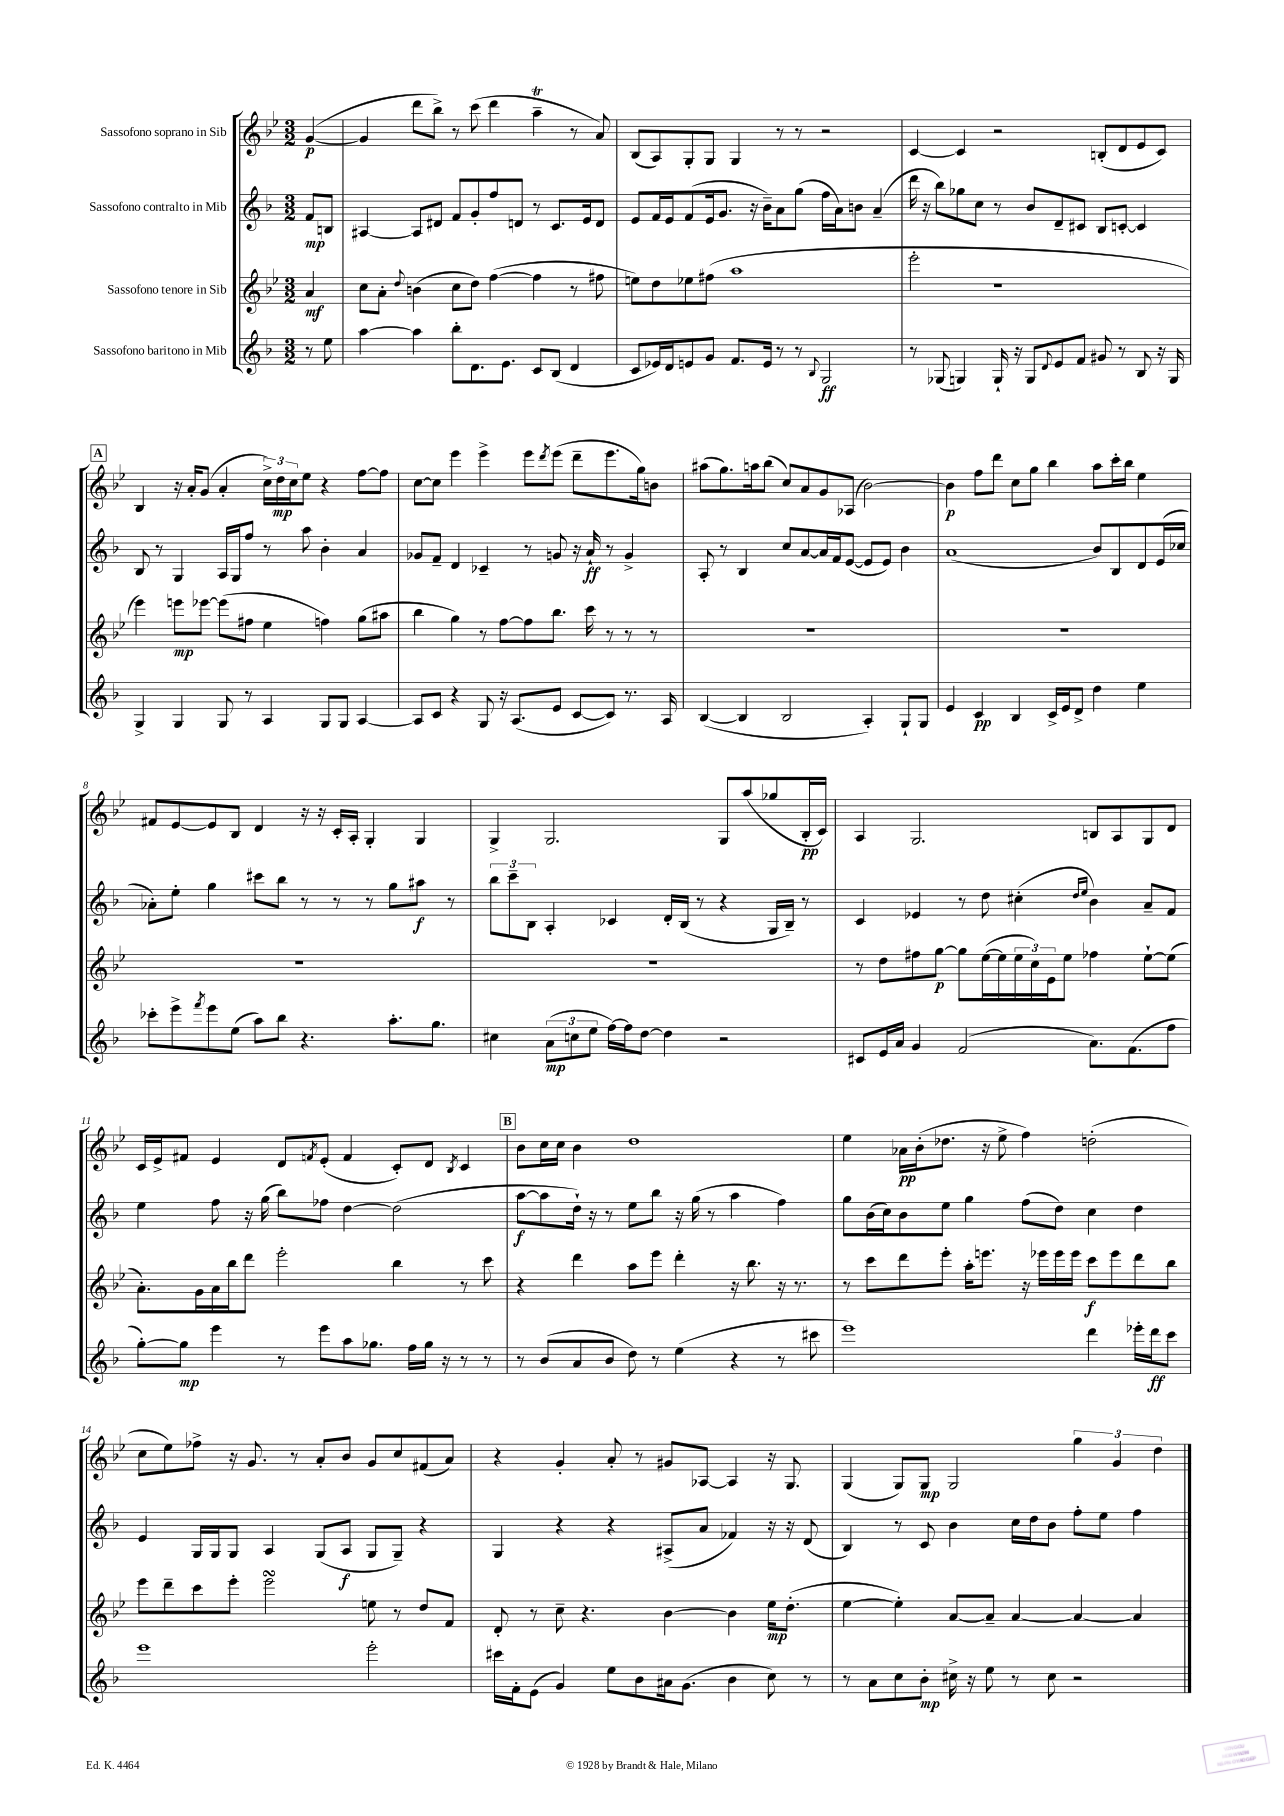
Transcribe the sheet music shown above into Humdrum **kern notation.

**kern	**kern	**kern	**kern
*staff4	*staff3	*staff2	*staff1
*clefG2	*clefG2	*clefG2	*clefG2
*k[b-]	*k[b-e-]	*k[b-]	*k[b-e-]
*M3/2	*M3/2	*M3/2	*M3/2
8r	4a	8f	([4g
8ee	.	8B	.
=	=	=	=
[4aa	8cc	[4A#	4g]
.	8a'	.	.
.	8qqdd	.	.
4aa]	(4b	8A#]	8ddd
.	.	8d#	8bb-^)
8bb-'	8cc	8f	8r
8.d	8dd)	8g'	(8ccc
.	([4ff	8ff	4ddd
8.e	.	.	.
.	.	8d	.
8c	4ff]	8r	4aa~
(8B-	.	8.c	.
4d	8r	.	8r
.	.	16e	.
.	8ff#	8d	8a)
=	=	=	=
8c	8ee)	8e	(8B-
16e-)	8dd	16f	8A)
16d	.	16e	.
8e	8ee-	(8f	8G'
8g	(8ff#	16e	8G
.	.	8.g	.
8.f	1aa	.	4G
.	.	16r	.
16e	.	16b-~)	.
8r	.	8a	8r
8r	.	(8gg	8r
8qqB-	.	.	.
2G	.	16ff	2r
.	.	16a)	.
.	.	8b	.
.	.	(4a~	.
=	=	=	=
8r	2eee-'	16ddd	[4c
.	.	16r	.
(8G-	.	8bb-)	.
4G)	.	8gg-	4c]
.	.	8cc	.
16G`	1r	8r	2r
16r	.	.	.
8G	.	8b-	.
8qqd	.	.	.
8e	.	8d~	.
8f	.	8c#	.
8g#	.	8B-	(8B'
8r	.	[8c'	8d
8B-	.	4c]	8e-
16r	.	.	8c)
16G	.	.	.
=	=	=	=
4G^	4eee-)	8B-	4B-
.	.	8r	.
4G	8eee	4G	16r
.	.	.	16a'
.	[8eee-	.	(8g
8G	(8eee-]	16A	4a'
.	.	16G	.
8r	8ff#	8ff	.
4A	4ee-	8r	24cc^)
.	.	.	24dd
.	.	.	24cc
.	.	8aa	8ee-
8G	4ff)	4b-'	4r
8G	.	.	.
[4A	(8gg	4a	[8ff
.	8aa#	.	8ff]
=	=	=	=
8A]	4bb-	8g-	[8cc
8c	.	8f~	8cc]
4r	4gg)	4d	4eee-
8G	8r	4c-~	4eee-^
16r	[8ff	.	.
(8.A	.	.	.
.	8ff]	8r	8eee-
.	.	.	8qddd
8e	8.bb-	8g	(8eee-
[8c	.	16r	8ddd~
.	16ccc	16a`	.
8c])	8r	8r	8.eee-
8.r	8r	4g^	.
.	.	.	16gg)
.	8r	.	8b
16A	.	.	.
=	=	=	=
([4B-	1.r	8A'	(8aa#
.	.	8r	8.gg)
4B-]	.	4B-	.
.	.	.	16aa
.	.	.	(8bb-
2B-	.	8cc	8cc)
.	.	[8a	8a
.	.	16a]	8g
.	.	16f	.
.	.	([8e	(8A-
4A')	.	8e]	[2b-)
.	.	8e)	.
8G`	.	4b-	.
8G	.	.	.
=	=	=	=
4e	1.r	(1a	4b-]
4c	.	.	8ff
.	.	.	8ddd
4B-	.	.	8cc
.	.	.	8gg
16c^	.	.	4bb-
16e	.	.	.
8d^	.	.	.
4dd	.	8b-)	8aa
.	.	8B-	16ccc'
.	.	.	16bb-
4ee	.	8d	4ee-
.	.	(16e	.
.	.	16cc-	.
=	=	=	=
8ccc-'	1.r	8a-')	8f#
8eee^	.	8ee'	[8e-
8qfff	.	.	.
8eee	.	4gg	8e-]
(8ee	.	.	8B-
8aa)	.	8ccc#	4d
8bb-	.	8bb-	.
4.r	.	8r	16r
.	.	.	16r
.	.	8r	16c'
.	.	.	16A'
.	.	8r	4G'
8.aa'	.	8gg	.
.	.	8aa#	4G
8.gg	.	.	.
.	.	8r	.
=	=	=	=
4cc#	1.r	12bb-	4G^
.	.	12ccc~	.
.	.	12B-	.
(12a	.	4A'	2.G
12cc	.	.	.
12ee	.	.	.
[16ff)	.	4c-	.
16ff]	.	.	.
[8dd	.	.	.
4dd]	.	16d'	.
.	.	(16B-	.
.	.	8r	.
2r	.	4r	8G
.	.	.	(8aa
.	.	16G	8gg-
.	.	16B-~)	.
.	.	8r	16B-'
.	.	.	16c)
=	=	=	=
8c#	8r	4c	4A
16e	8dd	.	.
16a	.	.	.
4g	8ff#	4e-	2.G
.	[8gg	.	.
(2f	8gg]	8r	.
.	([16ee-	8dd	.
.	16ee-]	.	.
.	24ee-	(4cc#'	.
.	24cc)	.	.
.	24e-	.	.
.	8ee-	.	.
.	.	16qqdd	.
.	.	16qqee	.
8.a)	4ff-	4b-)	8B
.	.	.	8A
(8.f	.	.	.
.	[8ee-`	8a~	8G
8ff	(8ee-]	8f	8d
=	=	=	=
[8gg')	8.a')	4ee	16c
.	.	.	16e-^
8gg]	.	.	8f#
.	16g	.	.
4eee	16a	8ff	4e-
.	16bb-	.	.
.	8ddd	16r	.
.	.	(16gg	.
8r	2eee-'	8bb-)	8d
.	.	.	8qf
8eee	.	8ff-	(8e-'
8aa	.	[4dd	4f
8.gg-	.	.	.
.	4bb-	(2dd]	8c')
16ff	.	.	.
16gg-	.	.	8d
16r	.	.	.
.	.	.	8qB-
8r	8r	.	4c
8r	8ccc	.	.
=	=	=	=
8r	4r	[8aa	8b-
(8b-	.	8aa]	16cc
.	.	.	16cc
8a	4ddd	16dd`)	4b-
.	.	16r	.
8b-	.	8r	.
8dd)	8aa	8ee	1dd
8r	8eee-	8bb-	.
(4ee	4ddd'	16r	.
.	.	(16gg	.
.	.	8r	.
4r	16r	4aa	.
.	8.bb-	.	.
8r	16r	4ff)	.
.	8.r	.	.
8ccc#	.	.	.
=	=	=	=
1eee)	8r	8gg	4ee-
.	8ccc	(16b-	.
.	.	16cc)	.
.	8ddd	8b-	16a-
.	.	.	(16b-'
.	8eee-'	8ee	8.dd-
.	16aa'	4gg	.
.	8.eee	.	16r
.	.	.	8ee-^
.	16r	(8ff	4ff)
.	16eee-	.	.
.	16eee-	8dd)	.
.	16eee-	.	.
4ddd	8ccc	4cc	(2dd'
.	8eee-	.	.
16eee-'	8ddd	4dd	.
16ddd	.	.	.
8ccc	8bb-	.	.
=	=	=	=
1eee	8eee-	4e	8cc
.	8ddd~	.	8ee-)
.	8ccc	16G	8ff-^
.	.	16G	.
.	8eee-'	8G	16r
.	.	.	8.g
.	2eee-	4A	.
.	.	.	8r
.	.	(8G	8a'
.	.	8A	8b-
2eee'	8ee	8G	8g
.	8r	8G~)	8cc
.	8dd	4r	(8f#
.	8f	.	8a)
=	=	=	=
16ccc#	8d'	4G	4r
16f'	.	.	.
(8e	8r	.	.
4g)	8cc~	4r	4g'
.	4.r	.	.
8ee	.	4r	8a'
8b-	.	.	8r
16a#	[4b-	(8A#^	8g#
(8.g	.	.	.
.	.	8a	[8A-
4b-	4b-]	4f-)	4A-]
8cc)	16ee-	16r	16r
.	(8.dd'	16r	8.G
8r	.	(8d	.
=	=	=	=
8r	[4ee-	4B-)	(4G
8a	.	.	.
8cc	4ee-'])	8r	8G)
8b-'	.	8c	8G
16cc#^	[8a	4b-	2G
16r	.	.	.
8ee	8a~]	.	.
8r	[4a	16cc	.
.	.	16dd	.
8cc#	.	8b-	.
2r	4a_	8ff'	6gg
.	.	8ee	.
.	.	.	6g
.	4a]	4ff	.
.	.	.	6dd
==	==	==	==
*-	*-	*-	*-
